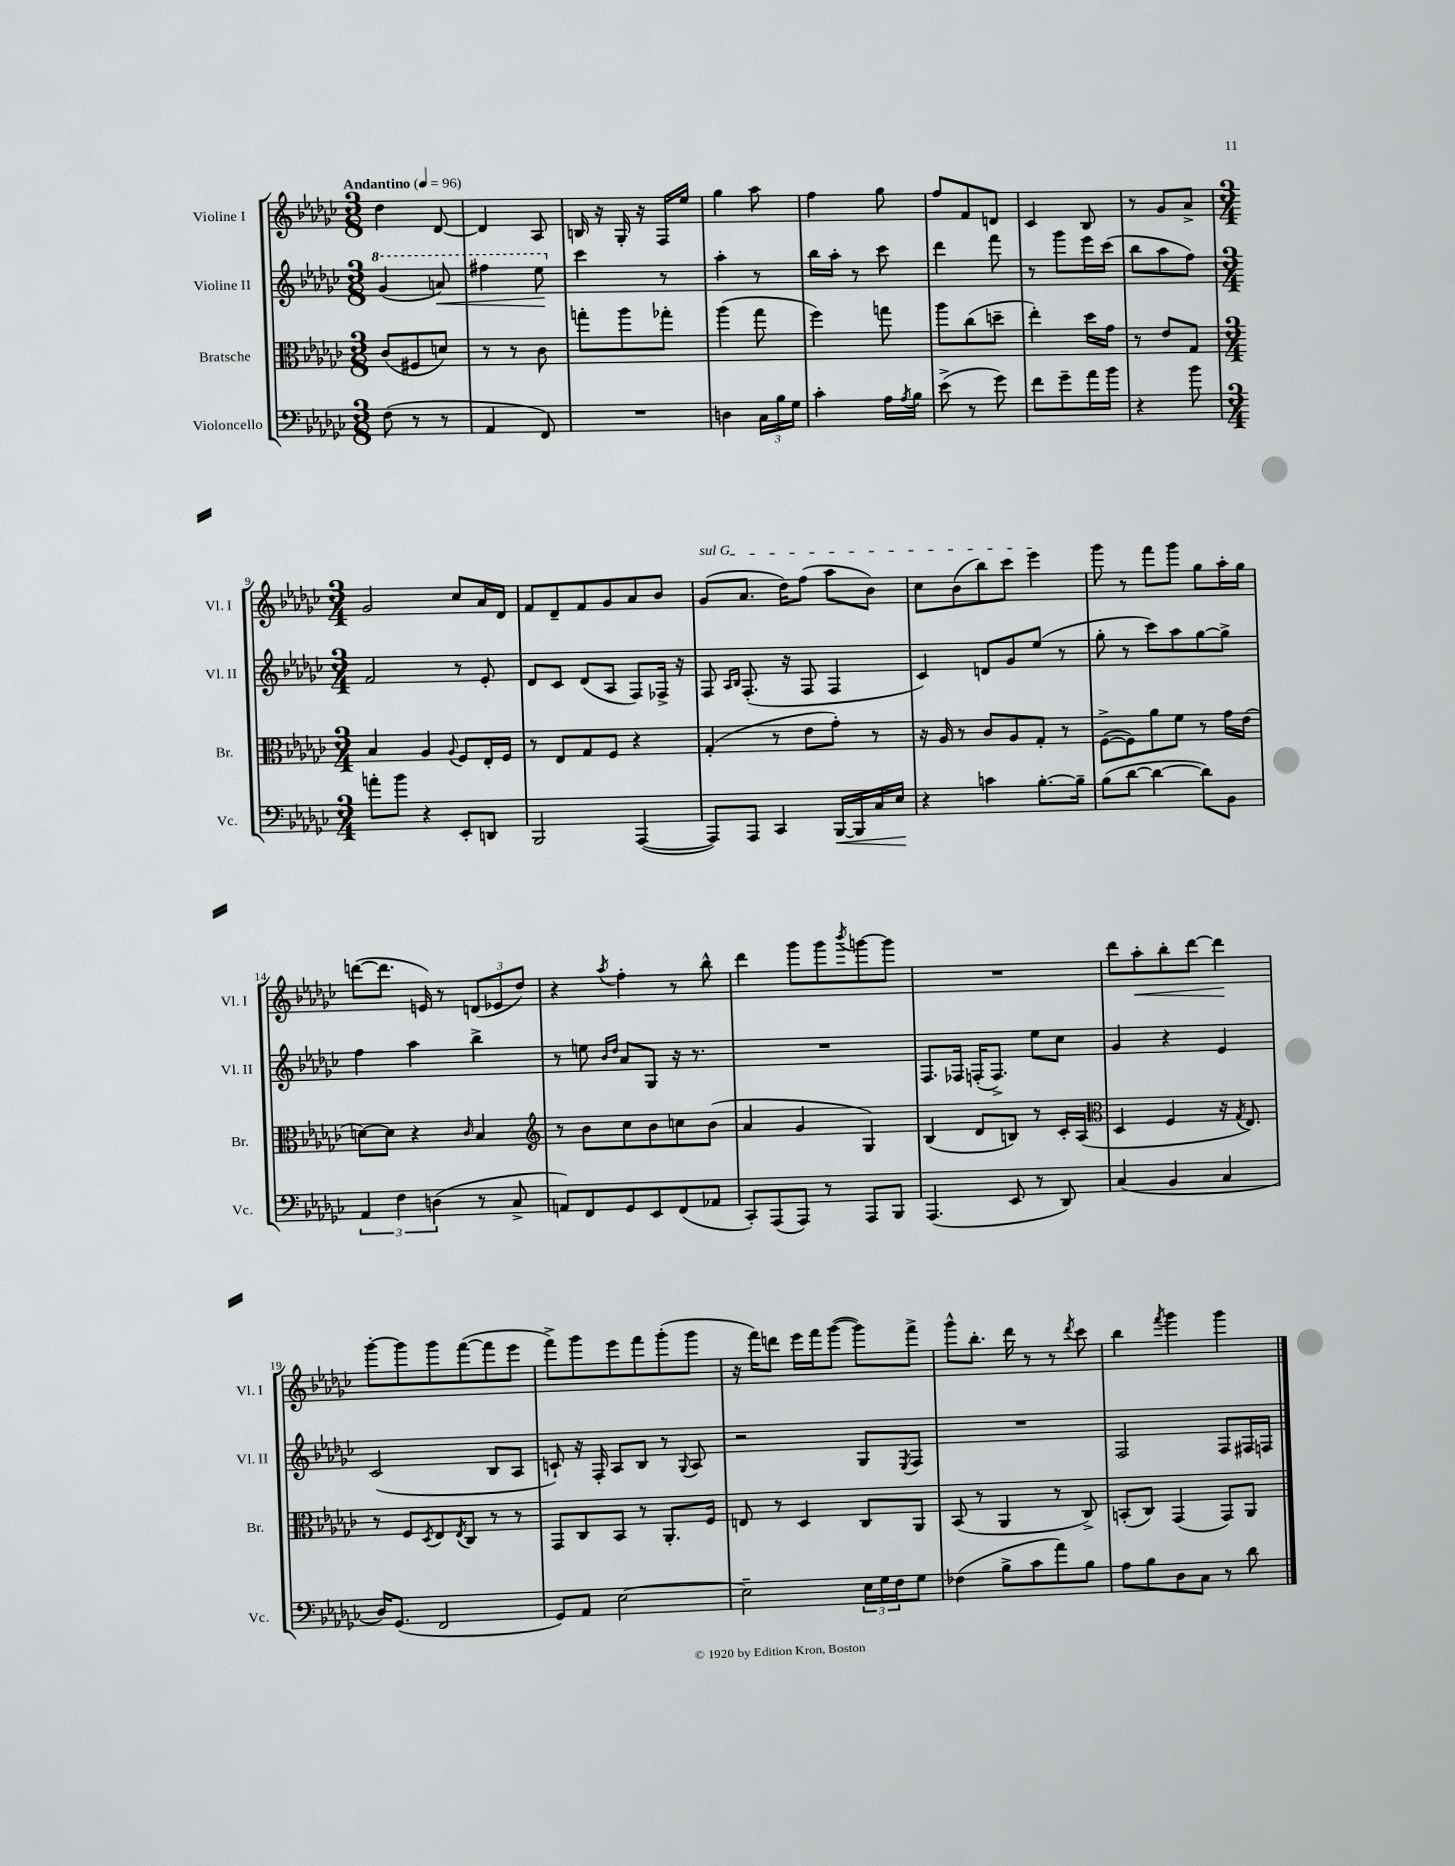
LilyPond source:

<<
\new StaffGroup <<
\new Staff = "s0" \with { instrumentName = "Violine I" shortInstrumentName = "Vl. I" } {
    \clef treble \key ges \major \numericTimeSignature \time 3/8 \tempo "Andantino" 4 = 96
    des''4 des'8~ |
    des'4 aes8 |
    b16 r16 ges16-. r16 f16 ees''16 |
    ges''4 aes''8 |
    f''4 ges''8 |
    f''8 f'8 d'8 |
    ces'4 bes8 |
    r8 ges'8 aes'8-> |
    \numericTimeSignature \time 3/4 ges'2 ces''8 aes'16 des'16 |
    f'8 des'8-- f'8 ges'8 aes'8 bes'8 |
    \once \override TextSpanner.bound-details.left.text = \markup { \italic "sul G" } ges'8\startTextSpan( aes'8. des''16) f''8( aes''8 bes'8) |
    ces''8 bes'8( bes''8) ces'''8 ees'''4\stopTextSpan |
    ges'''8 r8 f'''8 ges'''8 ges''8 aes''16-. ges''16 |
    d'''8~( d'''8. e'16) r8 \tuplet 3/2 { d'8( ees'8 des''8) } |
    r4 \acciaccatura { aes''8 } f''4-. r8 bes''8-^ |
    des'''4 ges'''8 ges'''8 \acciaccatura { bes'''8 } g'''8~ g'''8 |
    R2. |
    des'''8 aes''8-.\< bes''8-. des'''8~ des'''4\! |
    ges'''8~-. ges'''8 ges'''8 f'''8~( f'''8 ees'''8 |
    f'''8->) ges'''8 ees'''8 f'''8 ges'''8-.( ges'''8 |
    r16 f'''16) d'''8 ees'''16 f'''16 ges'''8~( ges'''8) f'''8-> |
    ges'''8-^ bes''8.-. des'''16 r8 r8 \acciaccatura { des'''8 } ces'''8 |
    bes''4 \acciaccatura { f'''8 } ges'''4 ges'''4 \bar "|." |
}
\new Staff = "s1" \with { instrumentName = "Violine II" shortInstrumentName = "Vl. II" } {
    \clef treble \key ges \major \numericTimeSignature \time 3/8
    \ottava #1 ges''4( a''8\<) |
    fis'''4 ees'''8\! \ottava #0 |
    ces'''4 r8 |
    aes''4-. r8 |
    bes''16 aes''16-. r8 ces'''8 |
    des'''4 f'''8 |
    r8 ges'''8 ees'''16 ces'''16( |
    bes''8 aes''8 f''8) |
    \numericTimeSignature \time 3/4 f'2 r8 ees'8-. |
    des'8 ces'8 des'8( aes8 f8) fes16-> r16 |
    f8 \grace { aes16 bes16 } f8.-.( r16 f8 f4 |
    ces'4) d'8 ges'8 ees''8( r8 |
    ges''8-. r8 ces'''8) aes''8 ges''8~ ges''8-> |
    f''4 aes''4 bes''4-> |
    r8 e''8 \grace { bes'16 des''16 } aes'8 ges8 r16 r8. |
    R2. |
    f8. fes16 f16-.( f8.->) ees''8 ces''8 |
    ges'4 r4 ees'4 |
    ces'2( bes8 aes8 |
    c'8-!) r16 f16-. aes8 bes8 r8 \appoggiatura { ges8 } aes8 |
    r2 ges8 \acciaccatura { ees8 } f8 |
    R2. |
    f2 f8 fis16 f16 \bar "|." |
}
\new Staff = "s2" \with { instrumentName = "Bratsche" shortInstrumentName = "Br." } {
    \clef alto \key ges \major \numericTimeSignature \time 3/8
    ces'8( fis8 d'8) |
    r8 r8 ces'8 |
    g''8-. aes''8 ges''8-. |
    aes''4( ges''8 |
    f''4) g''8 |
    aes''8 ces''8( d''8-- |
    ees''4-.) des''16 ges'16 |
    r8 ees'8 ges8 |
    \numericTimeSignature \time 3/4 bes4 aes4 \appoggiatura { aes8 } f8 ees16-. f16 |
    r8 ees8 ges8 f8 r4 |
    ges4-.( r8 ees'8 ges'8-.) r8 |
    r16 aes16 r8 ces'8 aes8 ges8-. r8 |
    f8~->( f8) aes'8 f'8 r8 ges'16 ees'16( |
    d'8~) d'8 r4 \grace { ces'16 } bes4 |
    \clef treble r8 bes'8 ces''8 bes'8 c''8 bes'8( |
    aes'4 ges'4 ges4) |
    bes4( des'8 b8) r8 ces'16-. aes16( |
    \clef alto des4 f4 r16 \acciaccatura { ges8 } ees8.) |
    r8 f8 \acciaccatura { des8 } ees8 \acciaccatura { ees8 } ces8 r8 r8 |
    ges,8 ces8 bes,8 r8 aes,8.-. f16 |
    e8 r8 des4 ces8 aes,8 |
    bes,8( r8 aes,4 r8 ces8->) |
    b,8-.( ces8) ges,4( ges,8) aes,8 \bar "|." |
}
\new Staff = "s3" \with { instrumentName = "Violoncello" shortInstrumentName = "Vc." } {
    \clef bass \key ges \major \numericTimeSignature \time 3/8
    f8( r8 r8 |
    aes,4 f,8) |
    R4. |
    d4 \tuplet 3/2 { ces16 bes16 ges16 } |
    ces'4-. aes16 \acciaccatura { aes8 } bes16 |
    ees'8->( r8 ges'8) |
    f'8 ges'8-- aes'16 bes'16 |
    r4 bes'8 |
    \numericTimeSignature \time 3/4 a'8-. bes'8 r4 ees,8-. d,8 |
    bes,,2 aes,,4~( |
    aes,,8) aes,,8 ces,4 bes,,16~\< bes,,16 ces16 ees16\! |
    r4 c'4 bes8.~-. bes16-- |
    bes8( des'8~ des'4~ des'8) bes,8 |
    \tuplet 3/2 { aes,4 f4 d4( } r8 ces8-> |
    a,8) f,8 ges,8 ees,8 f,8( aes,8 |
    ces,8-.) aes,,8( aes,,8) r8 aes,,8 bes,,8 |
    aes,,4.( ees,8 r8 des,8) |
    ces4( bes,4 ces4 |
    des16) ges,8.( f,2 |
    ges,8) aes,8 ees2~ |
    ees2-- \tuplet 3/2 { ees16 ges16 f16 } ges8 |
    fes4( bes8-> ces'8 aes'8) bes8 |
    aes8 bes8 des8 ces8 r8 des'8 \bar "|." |
}
>>
>>
